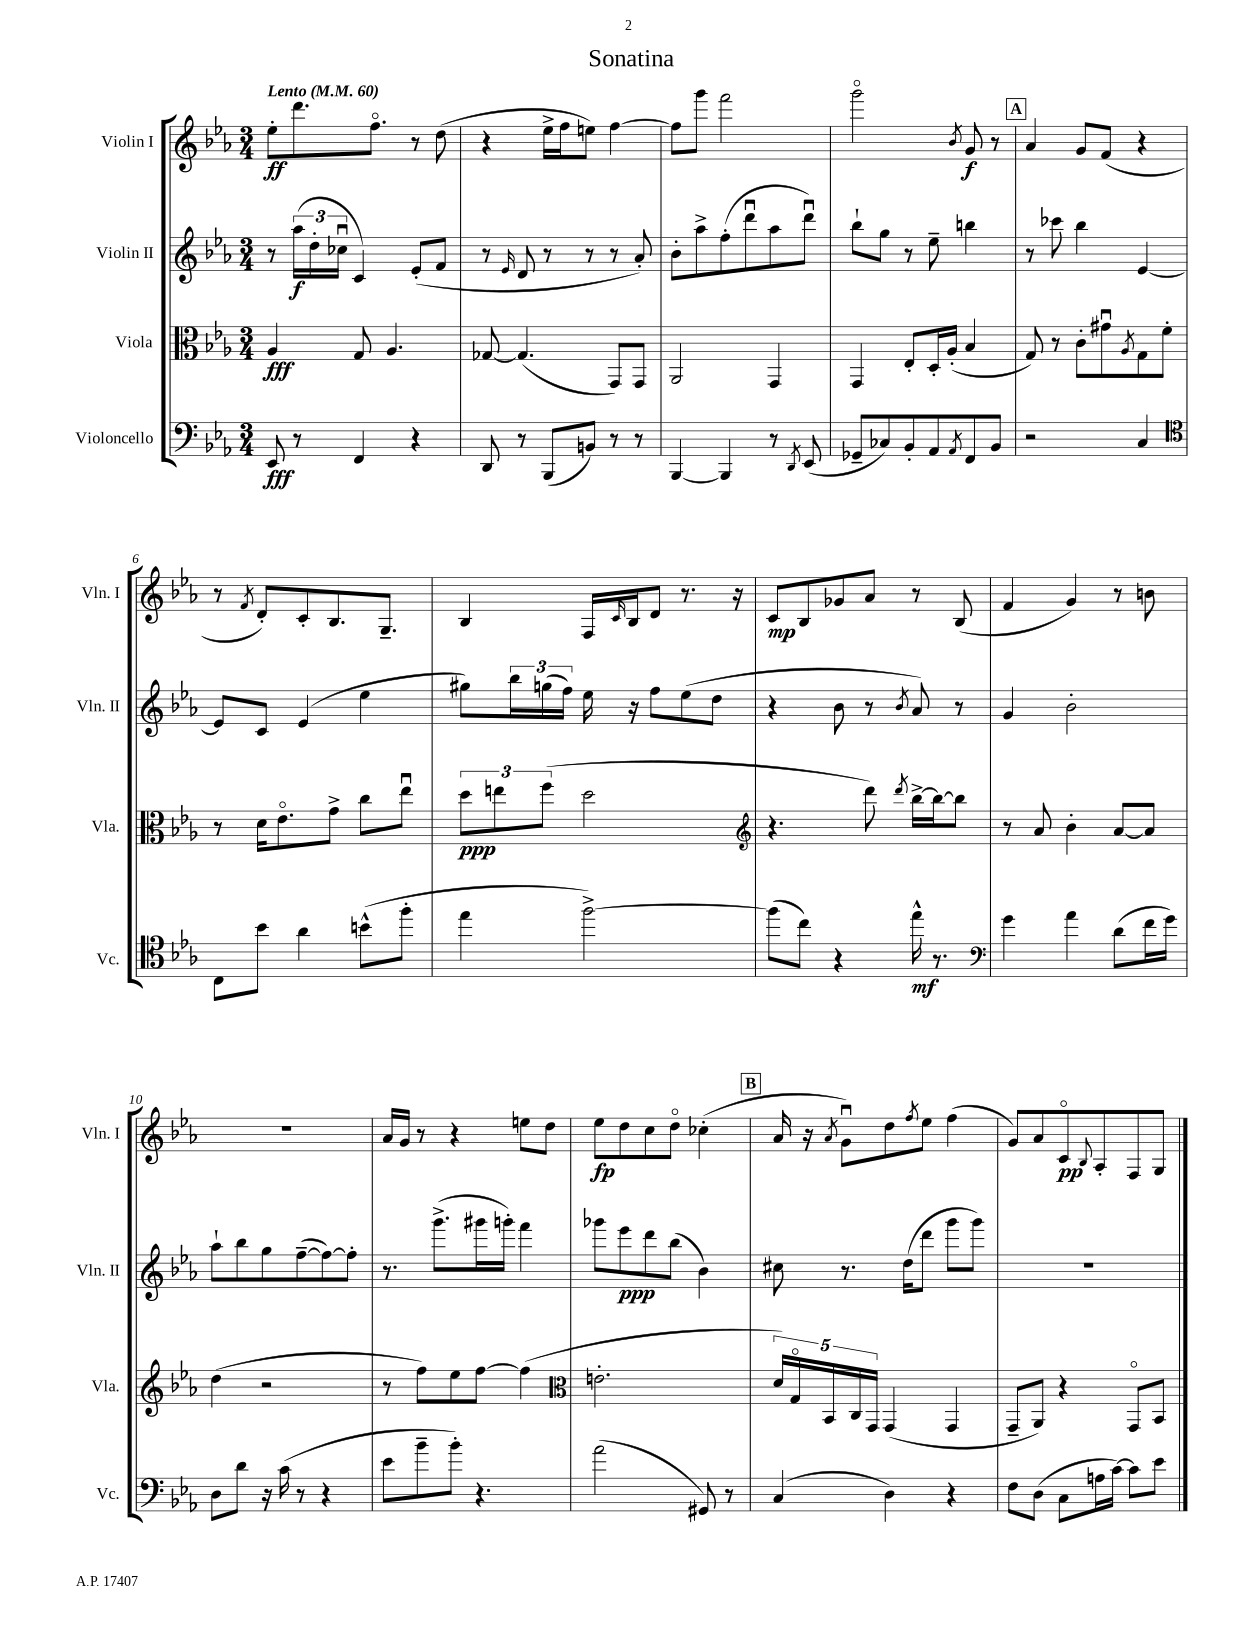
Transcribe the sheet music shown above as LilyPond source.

\header { title = "Sonatina" }
<<
\new StaffGroup <<
\new Staff = "s0" \with { instrumentName = "Violin I" shortInstrumentName = "Vln. I" } {
    \clef treble \key ees \major \numericTimeSignature \time 3/4 \tempo "Lento" 4 = 60
    ees''8-.\ff d'''8. f''8.\flageolet r8 d''8( |
    r4 ees''16-> f''16 e''8) f''4~ |
    f''8 g'''8 f'''2 |
    g'''2\flageolet \acciaccatura { bes'8 } g'8\f r8 |
    \mark \markup { \box "A" } aes'4 g'8 f'8( r4 |
    r8 \acciaccatura { f'8 } d'8-.) c'8-. bes8. g8.-- |
    bes4 f16 \grace { c'16 } bes16 d'8 r8. r16 |
    c'8\mp bes8 ges'8 aes'8 r8 bes8( |
    f'4 g'4) r8 b'8 |
    R2. |
    aes'16 g'16 r8 r4 e''8 d''8 |
    ees''8\fp d''8 c''8 d''8\flageolet ces''4-.( |
    \mark \markup { \box "B" } aes'16 r16 \acciaccatura { aes'8 } g'8\downbow) d''8 \acciaccatura { f''8 } ees''8 f''4( |
    g'8) aes'8 c'8\flageolet\pp \appoggiatura { bes8 } aes8-. f8 g8 \bar "|." |
}
\new Staff = "s1" \with { instrumentName = "Violin II" shortInstrumentName = "Vln. II" } {
    \clef treble \key ees \major \numericTimeSignature \time 3/4
    r8 \tuplet 3/2 { aes''16\f( d''16-. ces''16\downbow } c'4) ees'8-.( f'8 |
    r8 \grace { ees'16 } d'8 r8 r8 r8 aes'8-.) |
    bes'8-. aes''8-> f''8-.( d'''8\downbow aes''8 d'''8\downbow) |
    bes''8-! g''8 r8 ees''8-- b''4 |
    \mark \markup { \box "A" } r8 ces'''8 bes''4 ees'4~ |
    ees'8 c'8 ees'4( ees''4 |
    gis''8) \tuplet 3/2 { bes''16 g''16( f''16) } ees''16 r16 f''8 ees''8( d''8 |
    r4 bes'8 r8 \acciaccatura { bes'8 } aes'8) r8 |
    g'4 bes'2-. |
    aes''8-! bes''8 g''8 f''8~--( f''8~) f''8-. |
    r8. g'''8.->( gis'''16 g'''16-.) f'''4 |
    ges'''8 ees'''8\ppp d'''8 bes''8( bes'4) |
    \mark \markup { \box "B" } cis''8 r8. d''16( d'''8 g'''8 g'''8) |
    R2. \bar "|." |
}
\new Staff = "s2" \with { instrumentName = "Viola" shortInstrumentName = "Vla." } {
    \clef alto \key ees \major \numericTimeSignature \time 3/4
    aes4\fff g8 aes4. |
    ges8~ ges4.( g,8) g,8 |
    aes,2 g,4 |
    g,4 ees8-. d16-. aes16-.( bes4 |
    \mark \markup { \box "A" } g8) r8 c'8-. gis'8\downbow \acciaccatura { aes8 } g8 f'8-. |
    r8 d'16 ees'8.\flageolet g'8-> c''8 ees''8\downbow |
    \tuplet 3/2 { d''8\ppp e''8 f''8( } d''2 |
    \clef treble r4. d'''8) \acciaccatura { d'''8 } bes''16~-> bes''16~ bes''8 |
    r8 aes'8 bes'4-. aes'8~ aes'8 |
    d''4( r2 |
    r8 f''8) ees''8 f''8~ f''4( |
    \clef alto e'2.-. |
    \mark \markup { \box "B" } \tuplet 5/4 { d'16) g16\flageolet bes,16 c16 g,16 } g,4( g,4 |
    g,8-- aes,8) r4 g,8\flageolet bes,8 \bar "|." |
}
\new Staff = "s3" \with { instrumentName = "Violoncello" shortInstrumentName = "Vc." } {
    \clef bass \key ees \major \numericTimeSignature \time 3/4
    ees,8\fff r8 f,4 r4 |
    d,8 r8 bes,,8( b,8) r8 r8 |
    bes,,4~ bes,,4 r8 \acciaccatura { d,8 } ees,8( |
    ges,8-- ces8) bes,8-. aes,8 \acciaccatura { aes,8 } f,8 bes,8 |
    \mark \markup { \box "A" } r2 c4 |
    \clef tenor c8 bes'8 aes'4 b'8-^( f''8-. |
    ees''4 f''2~->) |
    f''8( c''8) r4 ees''16-^\mf r8. |
    \clef bass g'4 aes'4 d'8( f'16 g'16) |
    d8 d'8 r16 c'16( r8 r4 |
    ees'8 bes'8-- bes'8-.) r4. |
    aes'2( gis,8) r8 |
    \mark \markup { \box "B" } c4( d4) r4 |
    f8 d8( c8 a16 c'16~) c'8 ees'8 \bar "|." |
}
>>
>>
